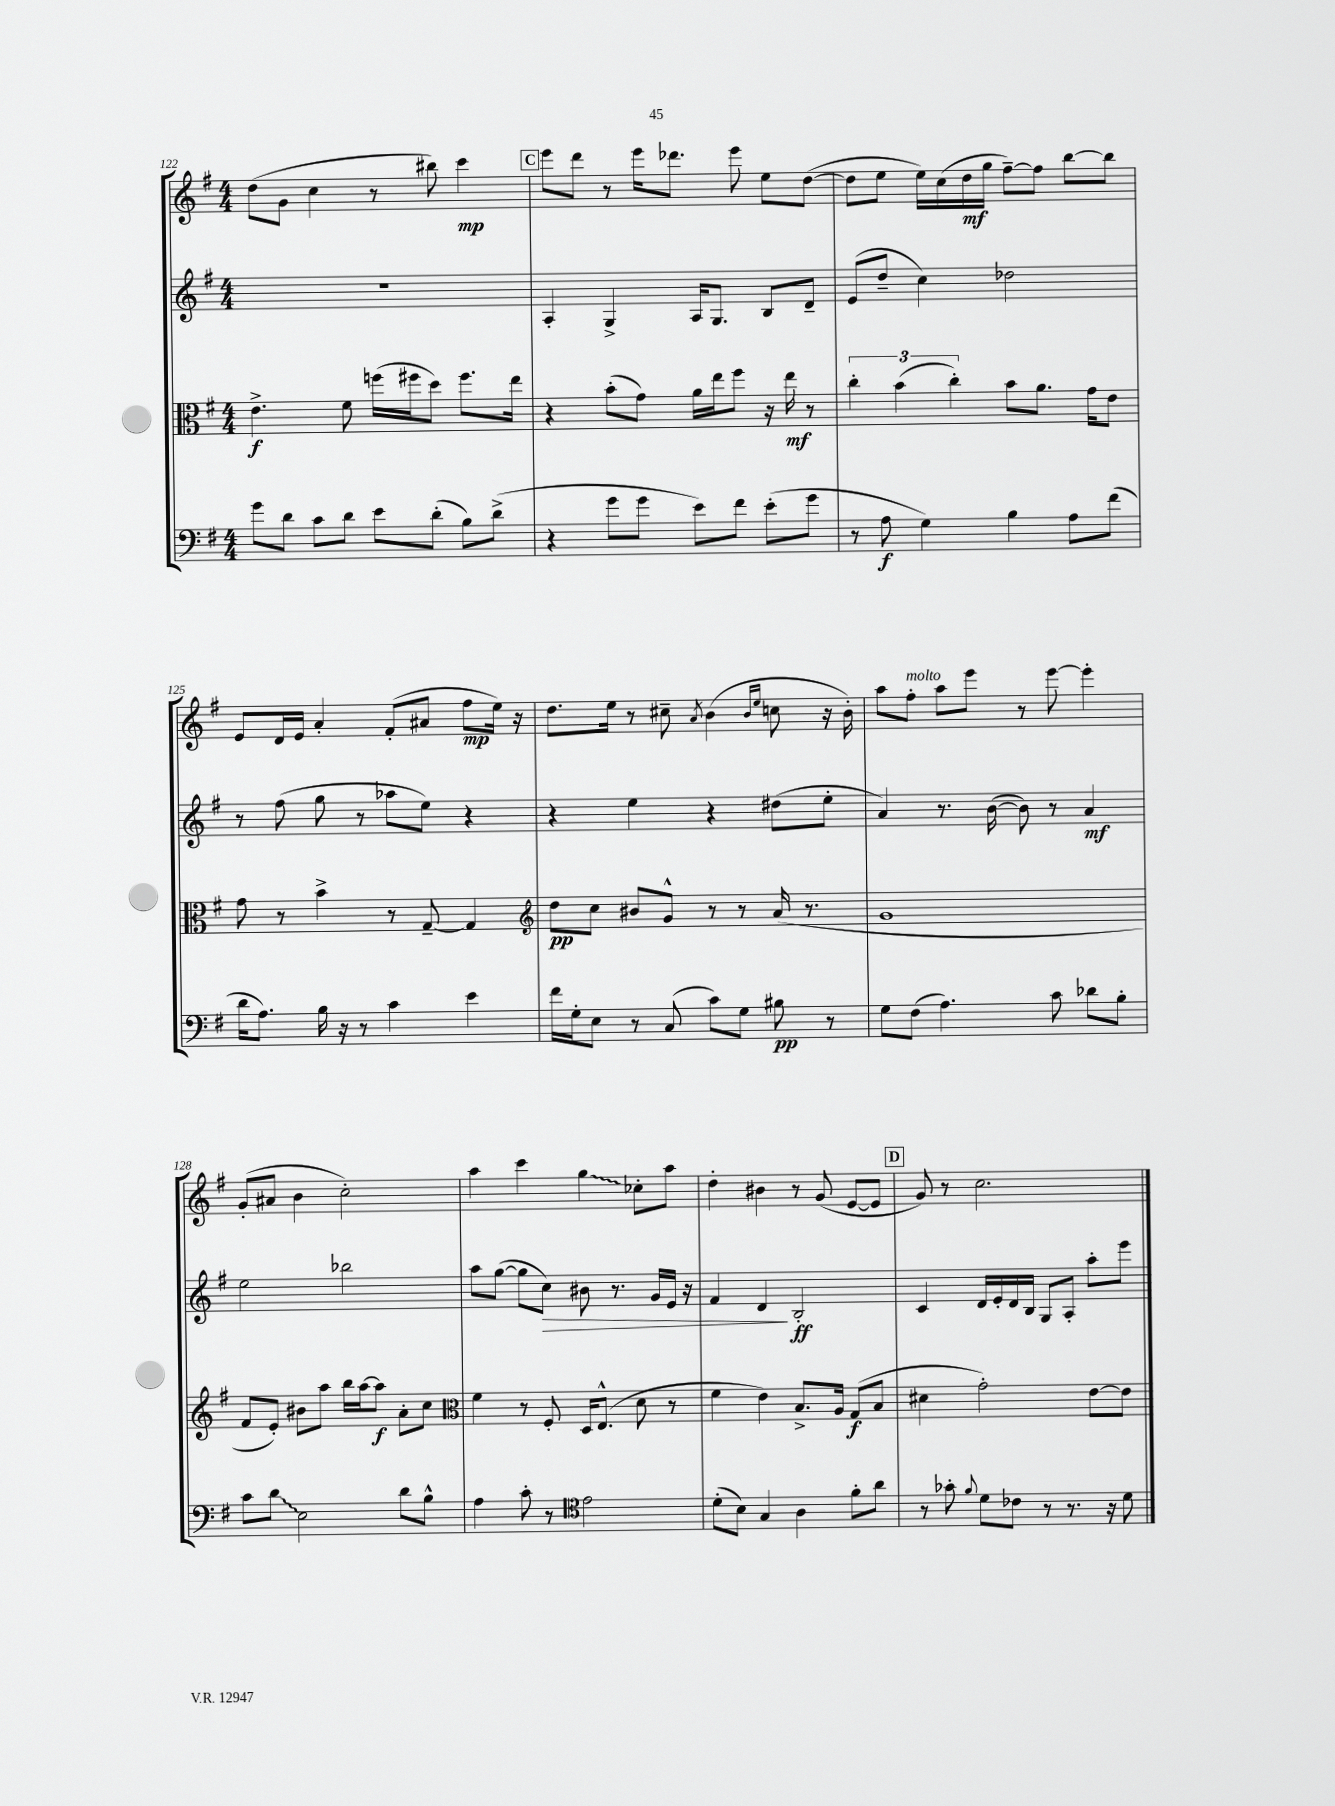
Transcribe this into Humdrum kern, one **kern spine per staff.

**kern	**kern	**kern	**kern
*staff4	*staff3	*staff2	*staff1
*clefF4	*clefC3	*clefG2	*clefG2
*k[f#]	*k[f#]	*k[f#]	*k[f#]
*M4/4	*M4/4	*M4/4	*M4/4
8g	4.e^	1r	(8dd
8d	.	.	8g
8c	.	.	4cc
8d	8f#	.	.
8e	(16ff	.	8r
.	16ff#	.	.
(8d'	8dd)	.	8bb#)
8B)	8.ff#	.	4ccc
(8d^	.	.	.
.	16ee	.	.
=	=	=	=
4r	4r	4A'	8eee
.	.	.	8ddd
8g	(8b'	4G^	8r
8g	8g)	.	16eee
.	.	.	8.ddd-
8e)	16a	16A	.
.	16ee	8.G	.
8f#	8ff#	.	8eee
(8e'	16r	8B	8ee
.	16ee	.	.
8g	8r	8d~	([8dd
=	=	=	=
8r	6cc'	(8e	8dd]
8A	.	8dd~	8ee
.	(6b	.	.
4G)	.	4cc)	16ee)
.	.	.	(16cc
.	6cc')	.	.
.	.	.	16dd
.	.	.	16gg
4B	8b	2dd-	[8ff#~)
.	8.a	.	8ff#]
8A	.	.	[8bb
.	16g	.	.
(8f#	8e	.	8bb]
=	=	=	=
16d	8g	8r	8e
8.A)	.	.	.
.	8r	(8ff#	16d
.	.	.	16e
16B	4b^	8gg	4a'
16r	.	.	.
8r	.	8r	.
4c	8r	8aa-	(8f#'
.	[8G~	8ee)	8a#
4e	4G]	4r	8ff#
.	.	.	16ee)
.	.	.	16r
=	=	=	=
*	*clefG2	*	*
16f#	8dd	4r	8.dd
16G'	.	.	.
8E	8cc	.	.
.	.	.	16ee
8r	8b#	4ee	8r
(8C	8g^^	.	8cc#~
.	.	.	8qa
8c)	8r	4r	(4b
8G	8r	.	.
.	.	.	16qqb
.	.	.	16qqee
8B#	(16a	(8dd#	8cc
.	8.r	.	.
8r	.	8ee'	16r
.	.	.	16b')
=	=	=	=
8G	1g	4a)	8aa
(8F#	.	.	8ff#'
4.A)	.	8.r	8aa
.	.	.	8eee
.	.	([16b	.
.	.	8b])	8r
8c	.	8r	[8eee
8d-	.	4a	4eee']
8B'	.	.	.
=	=	=	=
8c	8f#	2ee	(8g'
8d	8e')	.	8a#
2E	8b#	.	4b
.	8aa	.	.
.	16bb	2bb-	2cc')
.	[16aa	.	.
.	8aa]	.	.
8d	8a'	.	.
8B^^	8cc	.	.
=	=	=	=
*	*clefC3	*	*
4A	4f#	8aa	4aa
.	.	([8gg	.
8c'	8r	8gg]	4ccc
8r	8F#'	8cc)	.
*clefC4	*	*	*
2e	16D	8b#	4gg
.	(8.E^^	.	.
.	.	8.r	.
.	8d	.	8cc-'
.	.	16g	.
.	8r	16e	8aa
.	.	16r	.
=	=	=	=
(8d'	4f#	4f#	4dd'
8B)	.	.	.
4G	4e)	4d	4b#
4A	8.B^	2B'	8r
.	.	.	(8g
.	16A	.	.
8f#'	(8G	.	[8e
8a	8B	.	8e]
=	=	=	=
8r	4d#	4c	8g)
8g-'	.	.	8r
8qqf#	.	.	.
8d	2g')	16d	2.cc
.	.	16e'	.
8c-	.	16d	.
.	.	16B	.
8r	.	8G	.
8.r	.	8A'	.
.	[8e	8aa'	.
16r	.	.	.
8d	8e]	8eee	.
==	==	==	==
*-	*-	*-	*-
